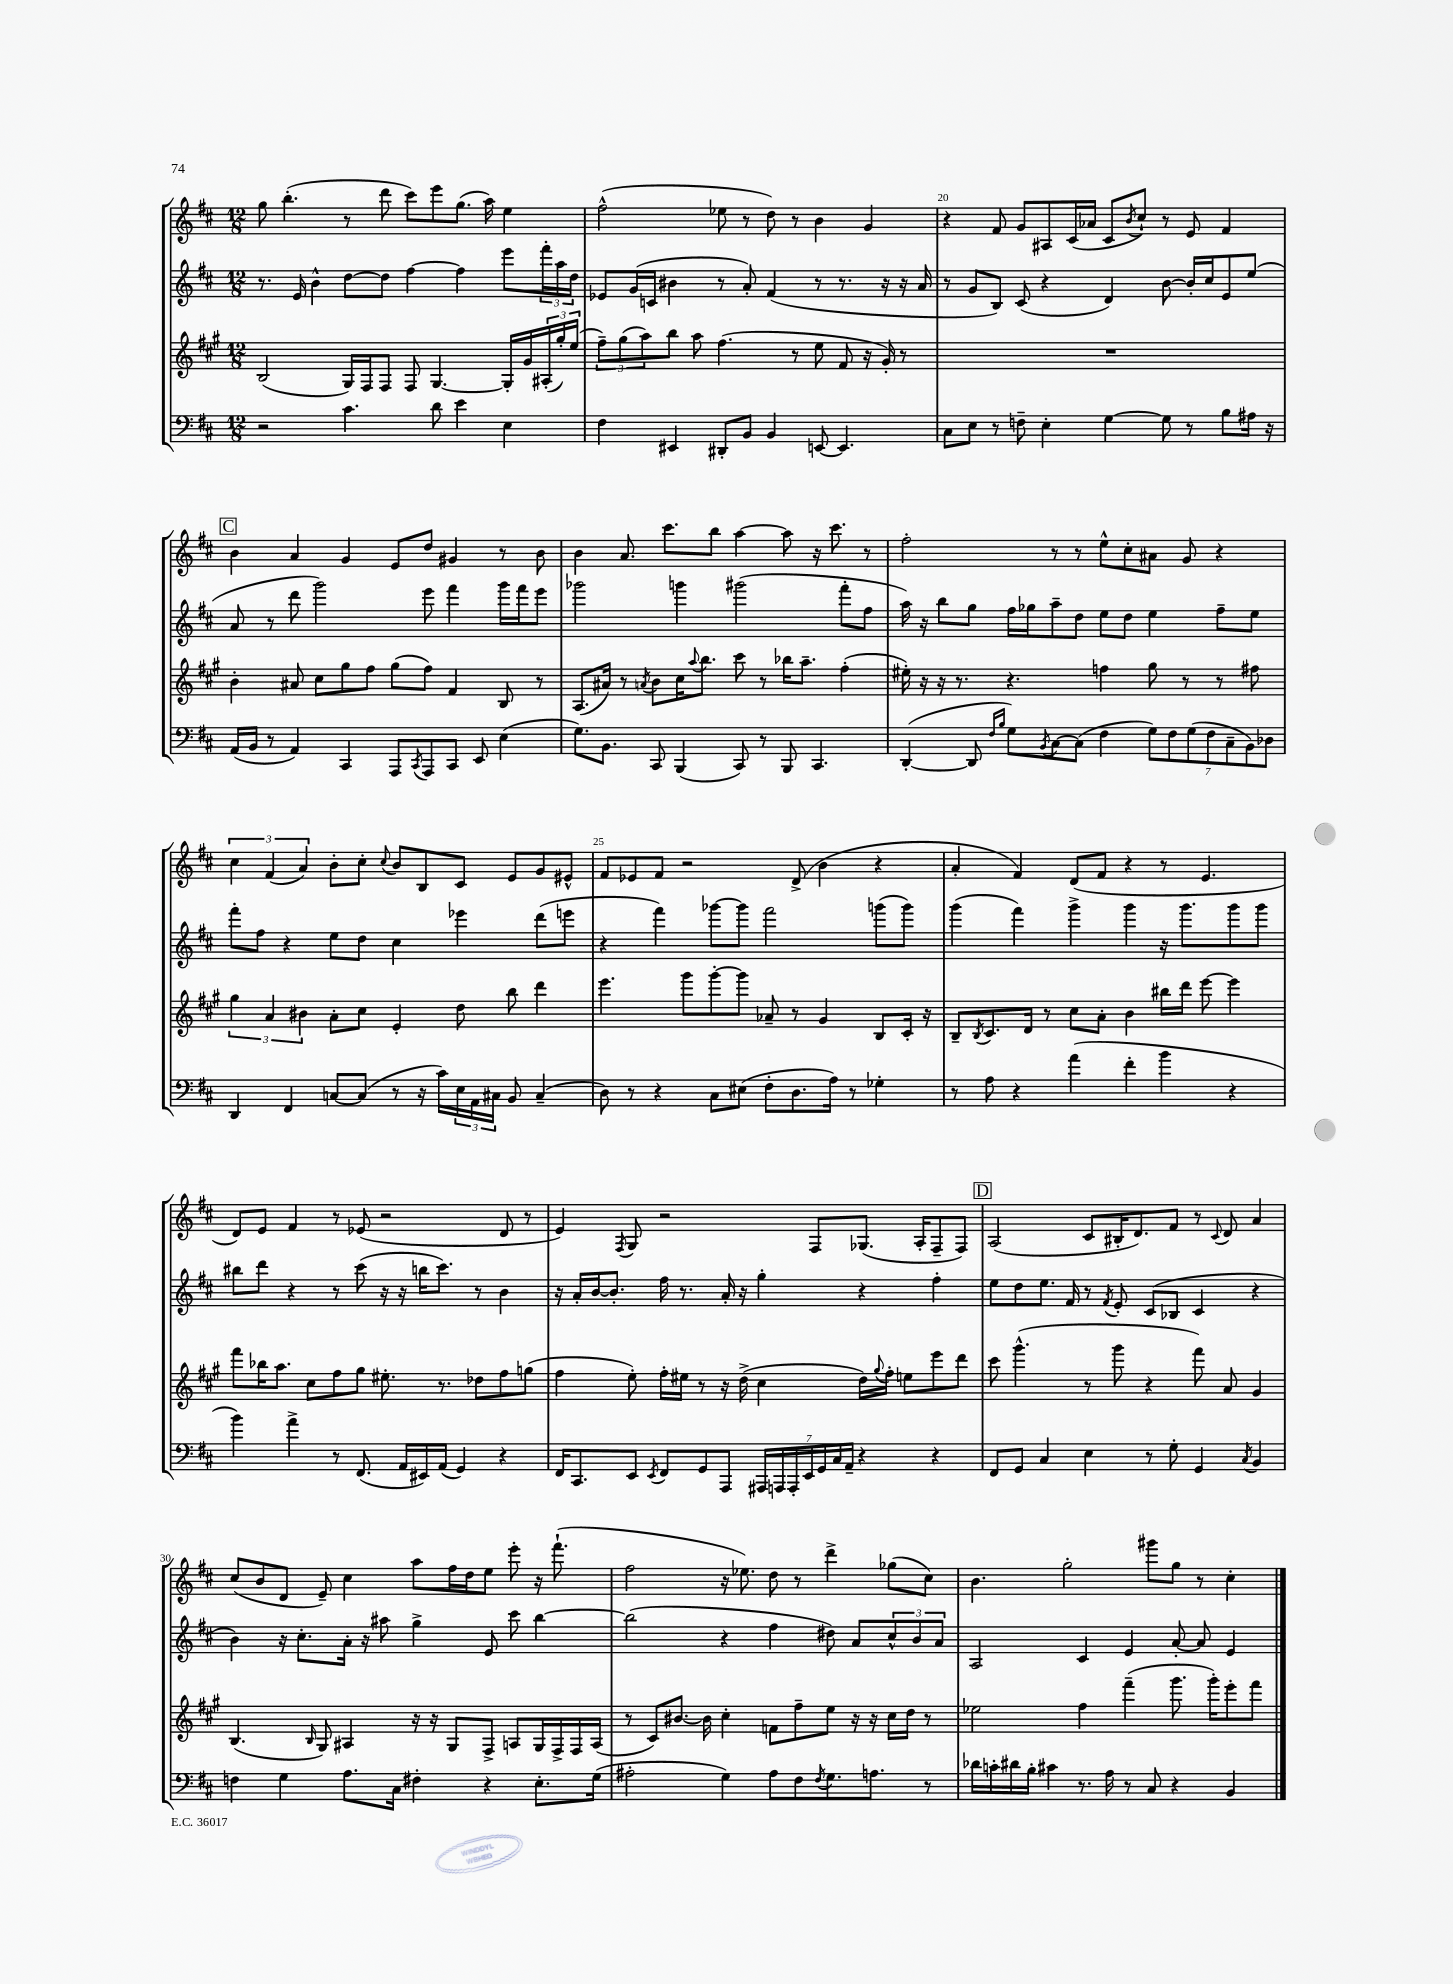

**kern	**kern	**kern	**kern
*staff4	*staff3	*staff2	*staff1
*clefF4	*clefG2	*clefG2	*clefG2
*k[f#c#]	*k[f#c#g#]	*k[f#c#]	*k[f#c#]
*M12/8	*M12/8	*M12/8	*M12/8
2r	(2B	8.r	8gg
.	.	.	(4.bb'
.	.	16e	.
.	.	4b^^	.
4.c#	16G#)	[8dd	8r
.	16F#	.	.
.	8F#	8dd]	8ddd
.	8F#	[4ff#	8ccc#)
8d	[4.G#	.	8eee
4e	.	4ff#]	(8.gg
.	.	.	16aa)
4E	16G#']	8eee	4ee
.	16g#	.	.
.	(24A#'	24fff#'	.
.	24gg#')	24aa	.
.	(24ee	24dd	.
=	=	=	=
4F#	12ff#~)	8e-	(2ff#^^
.	(12gg#	.	.
.	.	(16g	.
.	12aa)	.	.
.	.	16c	.
4EE#	8bb	4b#	.
.	8aa	.	.
8DD#'	(4.ff#	8r	8ee-
8BB	.	8a')	8r
4BB	.	(4f#	8dd)
.	8r	.	8r
[8EE	8ee	8r	4b
4.EE]	8f#	8.r	.
.	16r	.	4g
.	16g#')	16r	.
.	8r	16r	.
.	.	16a	.
=	=	=	=
8C#	1.r	8r	4r
8E	.	8g	.
8r	.	8B)	8f#
8F~	.	(8c#	8g
4E'	.	4r	8A#
.	.	.	(16c#
.	.	.	16a-
[4G	.	4d)	8c#
.	.	.	8qb
.	.	.	8cc#`)
8G]	.	[8b	8r
8r	.	16b']	8e
.	.	16cc#	.
8B	.	8e	4f#
16A#	.	(8ee	.
16r	.	.	.
=	=	=	=
(16AA	4b'	8a	4b
16BB	.	.	.
8r	.	8r	.
4AA)	8a#	8ddd	4a
.	8cc#	2ggg)	.
4CC#	8gg#	.	4g
.	8ff#	.	.
8AAA	(8gg#	.	8e
8qCC#	.	.	.
8AAA	8ff#)	8eee	8dd
8CC#	4f#	4fff#	4g#
8EE	.	.	.
(4E	8B	16ggg	8r
.	.	16fff#	.
.	8r	8eee	8b
=	=	=	=
8.G)	(8.A	2ggg-	4b
8.BB	16a#)	.	.
.	8r	.	8.a
.	8qa	.	.
8CC#	8b	.	.
.	.	.	8.ccc#
(4BBB	16cc#	4ggg	.
.	8qqaa	.	.
.	8.bb	.	.
.	.	.	8bb
8CC#)	8ccc#	(2ggg#	[4aa
8r	8r	.	.
8BBB	16bb-	.	8aa]
.	8.aa~	.	.
4.CC#	.	.	16r
.	.	.	8.ccc#
.	(4ff#'	8fff#'	.
.	.	8ff#	8r
=	=	=	=
([4DD'	16ee#')	16aa)	2ff#'
.	16r	16r	.
.	16r	8bb	.
.	8.r	.	.
8DD]	.	8gg	.
16qqF#	.	.	.
16qqB	.	.	.
8G)	4.r	16ff#	.
.	.	16gg-	.
8qBB	.	.	.
[8C#	.	8aa~	8r
(8C#]	.	8dd	8r
4F#	4ff	8ee	8ee^^
.	.	8dd	8cc#'
14G)	8gg#	4ee	8a#
14F#	.	.	.
.	8r	.	8g
(14G	.	.	.
14F#	.	.	.
.	8r	8ff#~	4r
14C#~	.	.	.
14BB)	.	.	.
.	8ff#	8ee	.
14D-	.	.	.
=	=	=	=
4DD	6gg#	8fff#'	6cc#
.	.	8ff#	.
.	6a	.	(6f#
4FF#	.	4r	.
.	6b#	.	6a)
[8C	8a'	8ee	8b'
(8C]	8cc#	8dd	8cc#'
.	.	.	8qqcc#
8r	4e'	4cc#	8b
16r	.	.	8B
16c#)	.	.	.
24E	8dd	4eee-	8c#
24AA	.	.	.
24C#	.	.	.
8BB	8bb	.	8e
(4C#~	4ddd	(8ddd	8g
.	.	8eee	8e#^^
=	=	=	=
8D)	4.eee	4r	8f#
8r	.	.	8e-
4r	.	4fff#)	8f#
.	8ggg#	.	2r
8C#	[8ggg#'	[8ggg-	.
(8E#	8ggg#]	8ggg-]	.
8F#'	8a-~	2fff#	.
8.D	8r	.	(8d^
.	4g#	.	4b
16A)	.	.	.
8r	.	.	.
4G-'	8B	(8ggg	4r
.	16c#'	8ggg)	.
.	16r	.	.
=	=	=	=
8r	8B~	(4ggg	4a'
.	8qB	.	.
8A	8.c#	.	.
4r	.	4fff#)	4f#)
.	16d	.	.
.	8r	.	.
(4a	8cc#	4ggg^	(8d
.	8a'	.	8f#
4f#'	4b	4ggg	4r
4b	16bb#	16r	8r
.	16ddd	8.ggg	.
.	[8eee	.	4.e
4r	4eee]	8ggg	.
.	.	8ggg	.
=	=	=	=
4b)	8fff#	8bb#	8d)
.	16bb-	8ddd	8e
.	8.aa	.	.
4a^	.	4r	4f#
.	8cc#	.	.
8r	8ff#	8r	8r
(8.FF#	8gg#	(8ccc#	(8e-
.	8.ee#'	16r	2r
16AA	.	16r	.
16EE#)	.	16bb	.
(16AA	8.r	8.ccc#)	.
4GG)	.	.	.
.	8dd-	8r	.
4r	8ff#	4b	8d
.	(8gg	.	8r
=	=	=	=
16FF#	4ff#	16r	4e)
8.CC#	.	16a'	.
.	.	[16b	.
.	.	8.b']	.
.	.	.	8qF#
8EE	8ee')	.	8G
8qEE	.	.	.
8FF#	16ff#'	16ff#	2r
.	16ee#	8.r	.
8GG	8r	.	.
8AAA	16r	16a'	.
.	(16dd^	16r	.
28AAA#	4cc#	4gg'	.
28AAA	.	.	.
28AAA'	.	.	.
28EE	.	.	.
.	.	.	8F#
28GG	.	.	.
28C#	.	.	.
28AA~	.	.	.
4r	16dd)	4r	(8.G-
.	8qqgg#	.	.
.	16ff#'	.	.
.	8ee	.	.
.	.	.	16A'
4r	8eee	4ff#'	8F#~
.	8ddd	.	8F#)
=	=	=	=
8FF#	8ccc#	8ee	(2A
8GG	(4.ggg#^^	8dd	.
4C#	.	8.ee	.
.	.	16f#	.
4E	8r	8r	8c#
.	.	8qf#	.
.	8ggg#	8e'	16B#'
.	.	.	8.d)
8r	4r	(8c#	.
8G'	.	8B-	8f#
4GG	8fff#)	4c#	8r
.	.	.	8qqc#
.	8a	.	8d
8qC#	.	.	.
4BB	4g#	4r	4a
=	=	=	=
4F	(4.B	4b)	(8cc#
.	.	.	8b
4G	.	16r	8d
.	.	8.cc#'	.
.	16qqB	.	.
.	8G#)	.	8e~)
8.A	4A#	16a'	4cc#
.	.	16r	.
.	.	8aa#	.
16C#	.	.	.
4F#'	16r	4gg^	8aa
.	16r	.	.
.	8G#	.	16ff#
.	.	.	16dd
4r	8F#^	8e	8ee
.	8A	8ccc#	8eee'
8.E'	16G#	[4bb	16r
.	16F#^	.	(8.fff#`
.	16F#	.	.
(16G	(16A	.	.
=	=	=	=
2A#'	8r	(2bb]	2ff#
.	8c#)	.	.
.	[8.b#	.	.
.	16b#]	.	.
4G)	4cc#'	4r	16r
.	.	.	8.ee-)
8A#	8f	4ff#	8dd
8F#	8ff#~	.	8r
8qF#	.	.	.
8.G	8ee	8dd#)	4ddd^
.	16r	8a	.
8.A	16r	.	.
.	16cc#	12cc#^^	(8gg-
.	16dd	.	.
.	.	12b	.
8r	8r	.	8cc#)
.	.	12a	.
=	=	=	=
16d-	2ee-	2A	4.b
16c'	.	.	.
16d#	.	.	.
16B'	.	.	.
4c#	.	.	.
.	.	.	2gg'
8.r	4ff#	4c#	.
16A	.	.	.
8r	(4fff#~	4e	.
8C#	.	.	8ggg#
4r	8.ggg#	[8a'	8gg
.	.	8a]	8r
.	16ggg#')	.	.
4BB	8eee'	4e	4cc#'
.	8fff#	.	.
==	==	==	==
*-	*-	*-	*-
